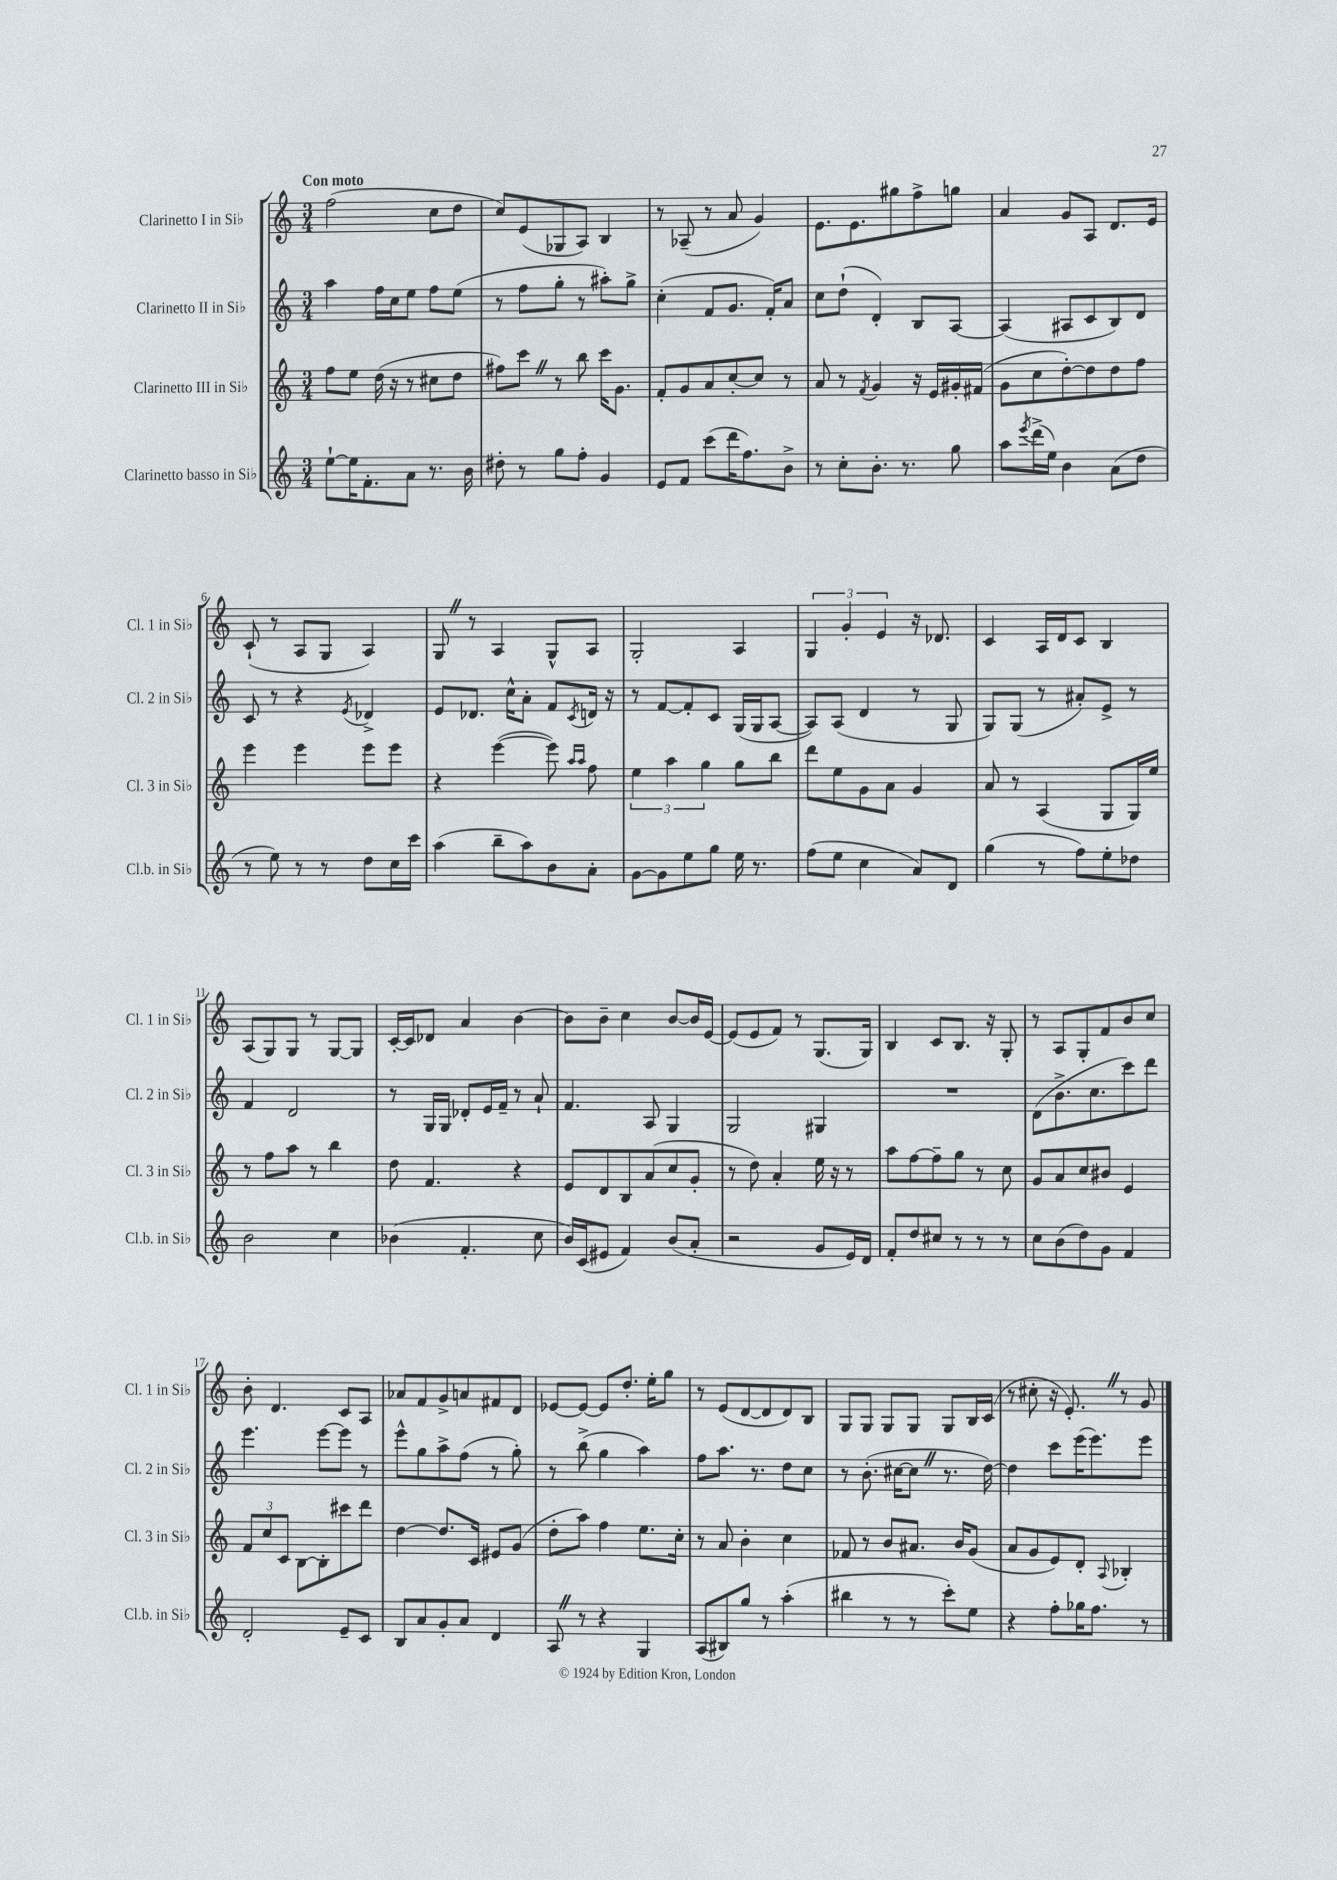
<<
\new StaffGroup <<
\new Staff = "s0" \with { instrumentName = "Clarinetto I in Sib" shortInstrumentName = "Cl. 1 in Sib" } {
    \clef treble \key c \major \numericTimeSignature \time 3/4 \tempo "Con moto"
    f''2( c''8 d''8 |
    c''8) e'8( ges8 a8) b4 |
    r8 aes8--( r8 a'8 g'4) |
    e'8. e'8. gis''8 f''8-> g''8 |
    a'4 g'8 a8 d'8. e'16 |
    c'8-!( r8 a8 g8 a4) |
    g8 \once \override BreathingSign.text = \markup { \musicglyph "scripts.caesura.straight" } \breathe r8 a4 g8-^ a8 |
    g2-. a4 |
    \tuplet 3/2 { g4 g'4-. e'4 } r16 des'8. |
    c'4 a16 d'16 c'8 b4 |
    a8( g8) g8 r8 g8~ g8 |
    c'16~-. c'16 des'8 a'4 b'4~ |
    b'8 b'8-- c''4 b'8~ b'16 e'16~ |
    e'8( e'8 f'8) r8 g8.( g16) |
    b4 c'8 b8. r16 g8-. |
    r8 a8 g8-. f'8 b'8 c''8 |
    b'8-. d'4. c'8 a8 |
    aes'8 f'8 g'8-> a'8 fis'8 d'8 |
    ees'8~ ees'8~ ees'8 d''8.-. e''16-. g''8 |
    r8 e'8( d'8~ d'8 d'8) b8 |
    g8 g8 g8 g8 g8 b16 c'16( |
    r8 cis''8-. r16 e'8.-.) \once \override BreathingSign.text = \markup { \musicglyph "scripts.caesura.straight" } \breathe r8 g'8 \bar "|." |
}
\new Staff = "s1" \with { instrumentName = "Clarinetto II in Sib" shortInstrumentName = "Cl. 2 in Sib" } {
    \clef treble \key c \major \numericTimeSignature \time 3/4
    a''4 f''16 c''16 e''8 f''8 e''8( |
    r8 f''8 g''8-. r8 ais''8-.) g''8-> |
    c''4-.( f'8 g'8. f'16-.) a'8 |
    c''8 d''8-!( d'4-.) b8 a8~ |
    a4( ais8 c'8 b8) d'8 |
    c'8 r8 r4 \acciaccatura { e'8 } des'4-> |
    e'8 des'8. c''16-^ a'8-. f'8 \acciaccatura { c'8 } d'16 r16 |
    r8 f'8~ f'8-. c'8 g16( g16 a8~ |
    a8) a8( d'4 r8 g8 |
    g8) g8( r8 ais'8-.) e'8-> r8 |
    f'4 d'2 |
    r8 g16 g16 des'8-. e'16 f'16-- r8 a'8-! |
    f'4. a8 g4 |
    g2 gis4 |
    R2. |
    d'8( b'8.-> c''8. c'''8) d'''8 |
    e'''4. e'''8~ e'''8 r8 |
    e'''8-^ g''8 a''8-> f''8( r8 g''8-.) |
    r8 b''8->( g''4 a''4) |
    f''8 a''8. r8. d''8 c''8 |
    r8 b'8.-.( cis''16~ cis''8 \once \override BreathingSign.text = \markup { \musicglyph "scripts.caesura.straight" } \breathe r8. d''16~) |
    d''4 c'''8 e'''16( e'''8.) e'''8 \bar "|." |
}
\new Staff = "s2" \with { instrumentName = "Clarinetto III in Sib" shortInstrumentName = "Cl. 3 in Sib" } {
    \clef treble \key c \major \numericTimeSignature \time 3/4
    f''8 e''8 d''16( r16 r8 cis''8 d''8 |
    fis''8) c'''8 \once \override BreathingSign.text = \markup { \musicglyph "scripts.caesura.straight" } \breathe r8 b''8 c'''16 g'8. |
    f'8-. g'8 a'8 c''8~-. c''8 r8 |
    a'8 r8 \acciaccatura { f'8 } g'4 r16 e'16 gis'16-. fis'16( |
    g'8 c''8 d''8~-.) d''8 d''8 f''8 |
    e'''4 e'''4 e'''8 e'''8 |
    r4 e'''4~( e'''8) \grace { a''16 a''16 } f''8 |
    \tuplet 3/2 { e''4 a''4 g''4 } g''8 b''8 |
    d'''8 e''8 g'8 a'8 g'4 |
    a'8 r8 a4( g8 g16) e''16 |
    r8 f''8 a''8 r8 b''4 |
    d''8 f'4. r4 |
    e'8 d'8 b8 a'8( c''8 g'8-. |
    r8 d''8) a'4-. e''16 r16 r8 |
    a''8 f''8~ f''8-- g''8 r8 c''8 |
    g'8 a'8 c''8 bis'8 e'4 |
    \tuplet 3/2 { f'8 c''8 c'8 } b8~ b8-. cis'''8 d'''8 |
    d''4~ d''8. c'16 eis'8 g'8( |
    d''8-. a''8) f''4 e''8. c''16-. |
    r8 a'8 b'4-. c''4 |
    fes'8 r8 b'8 ais'8. b'16 g'8( |
    a'8 g'8 e'8) d'8-. \appoggiatura { a8 } bes4-. \bar "|." |
}
\new Staff = "s3" \with { instrumentName = "Clarinetto basso in Sib" shortInstrumentName = "Cl.b. in Sib" } {
    \clef treble \key c \major \numericTimeSignature \time 3/4
    e''8~-! e''16 f'8.-. a'8 r8. b'16 |
    dis''8-. r8 g''8 f''8-. g'4 |
    e'8 f'8 c'''8( d'''16 f''8.) b'8-> |
    r8 c''8-. b'8.-. r8. g''8 |
    a''8 \acciaccatura { e'''8 } d'''16->( e''16) b'4 a'8( d''8 |
    r8 e''8) r8 r8 d''8 c''16 c'''16 |
    a''4( b''8-- a''8) b'8 a'8-. |
    g'8~ g'8 e''8 g''8 e''16 r8. |
    f''8( e''8 c''4 a'8) d'8 |
    g''4( r8 f''8) e''8-. des''8 |
    b'2 c''4 |
    bes'4( f'4.-. c''8 |
    b'16) c'16( eis'8 f'4) b'8( a'8-. |
    r2 g'8 e'16) d'16 |
    f'8-. d''8 cis''8 r8 r8 r8 |
    c''8 b'8( d''8) g'8 f'4 |
    d'2-. e'8-- c'8 |
    b8 a'8 g'8-. a'8 d'4 |
    a8 \once \override BreathingSign.text = \markup { \musicglyph "scripts.caesura.straight" } \breathe r8 r4 g4 |
    a8( bis8) g''8 r8 a''4-.( |
    bis''4 r8 r8 c'''8-.) e''8 |
    r4 f''8-. ges''16 f''8. r8 \bar "|." |
}
>>
>>
